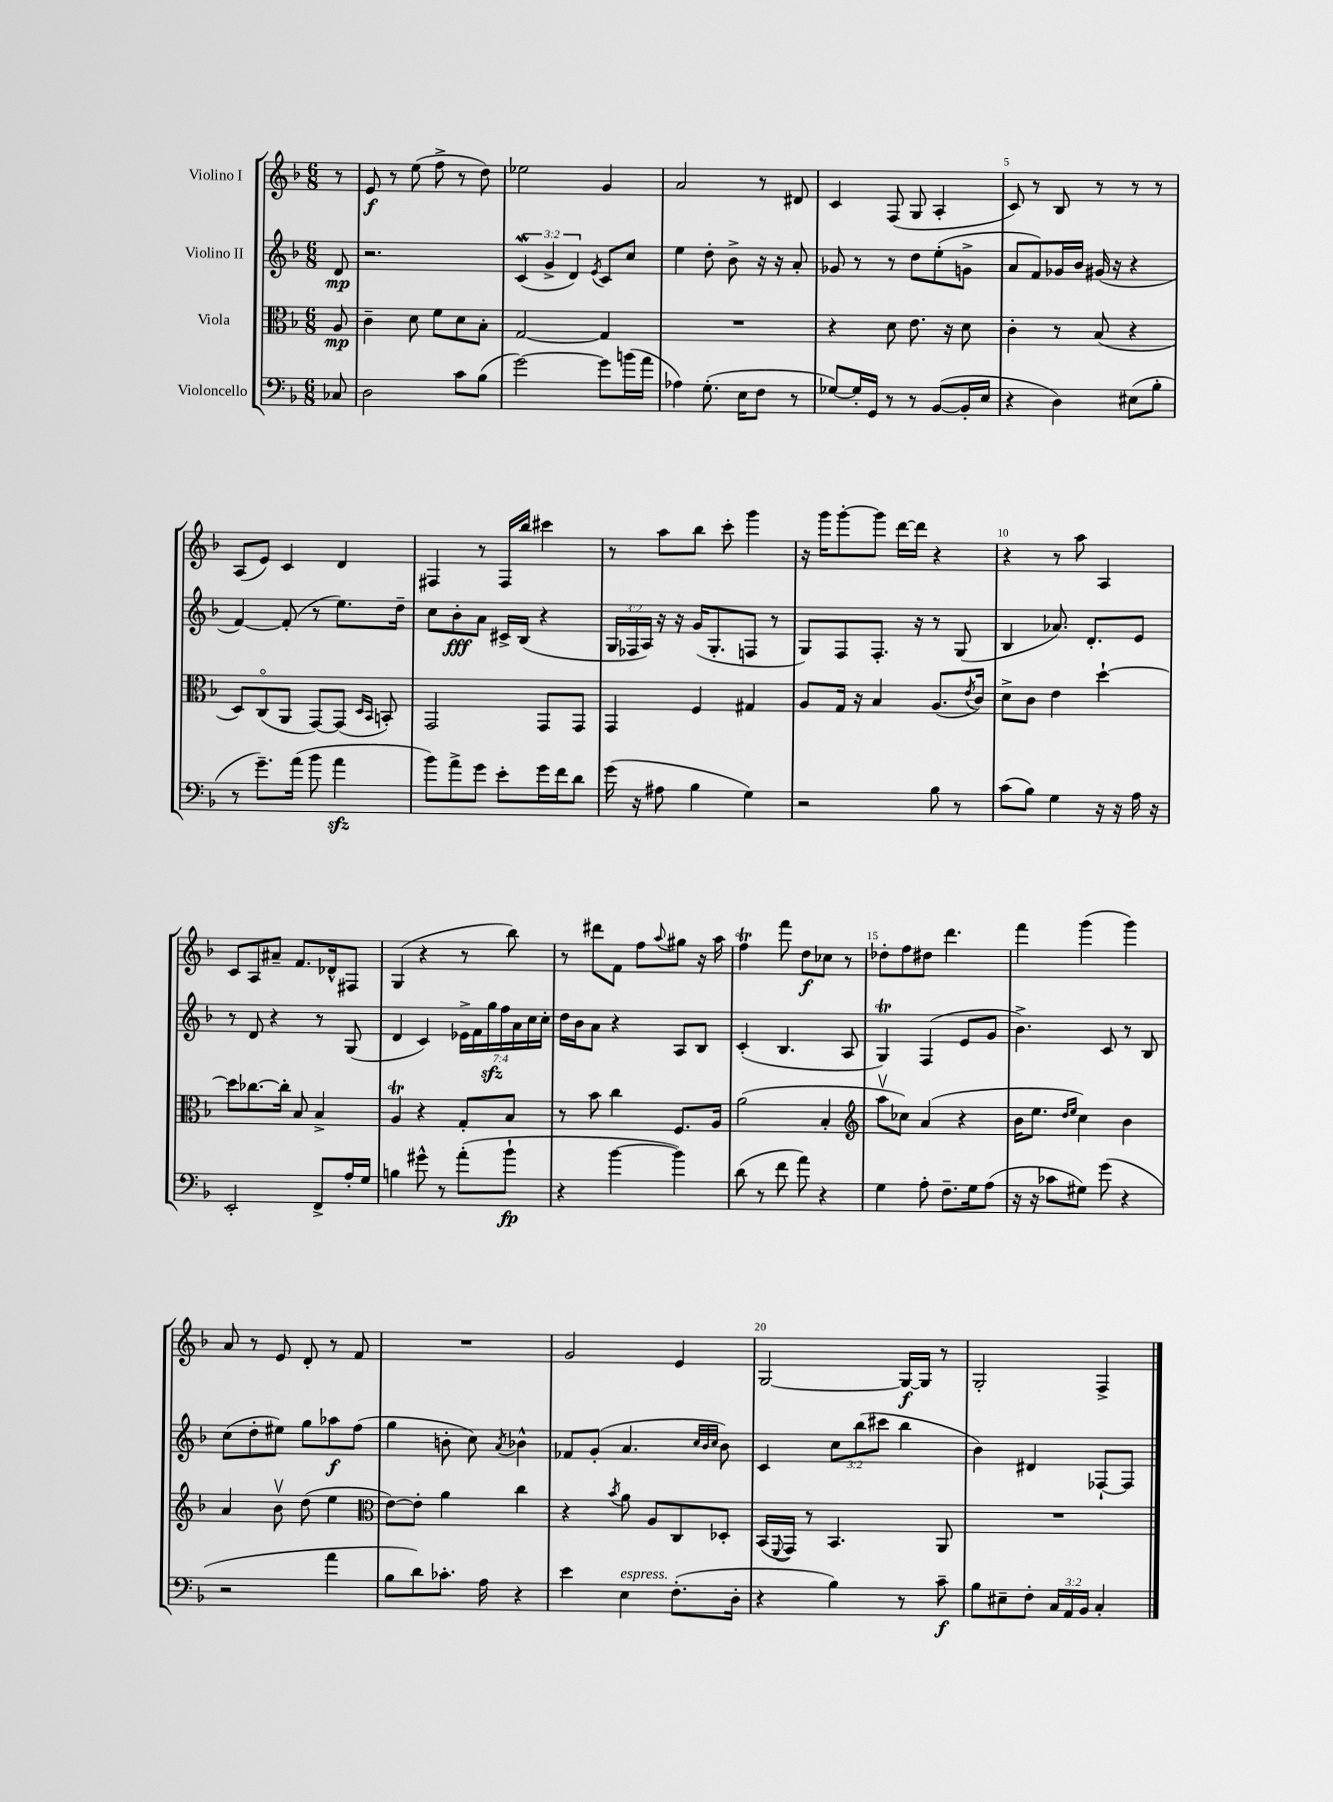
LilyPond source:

<<
\new StaffGroup <<
\new Staff = "s0" \with { instrumentName = "Violino I" } {
    \clef treble \key f \major \numericTimeSignature \time 6/8 \partial 8
    r8 |
    e'8\f r8 e''8( f''8-> r8 d''8) |
    ees''2 g'4 |
    a'2 r8 dis'8 |
    c'4 f8( g8 a4-. |
    c'8) r8 bes8 r8 r8 r8 |
    a8( e'8) c'4 d'4 |
    fis4 r8 fis16 bes''16 cis'''4 |
    r8 a''8 bes''8 c'''8-. g'''4 |
    r16 g'''16 g'''8~-. g'''8 d'''16~ d'''16 r4 |
    r4 r8 a''8 a4 |
    c'8 a8 ais'8-- f'8. des'16-^ fis8 |
    g4( r4 r8 bes''8) |
    r8 dis'''8 f'8 f''8 \appoggiatura { a''8 } gis''8 r16 a''16 |
    f''4\trill f'''8 d''8\f ces''8 r8 |
    des''8-. f''8 dis''8 d'''4. |
    f'''4 g'''4( g'''4) |
    a'8 r8 e'8 d'8-. r8 f'8 |
    R2. |
    g'2 e'4 |
    g2~ g16~\f g16 r8 |
    g2-. f4-> \bar "|." |
}
\new Staff = "s1" \with { instrumentName = "Violino II" } {
    \clef treble \key f \major \numericTimeSignature \time 6/8 \override Staff.TupletNumber.text = #tuplet-number::calc-fraction-text \partial 8
    d'8\mp |
    r2. |
    \tuplet 3/2 { c'4\mordent( g'4-> d'4) } \acciaccatura { e'8 } c'8 c''8 |
    e''4 d''8-. bes'8-> r16 r16 a'8-. |
    ges'8 r8 r8 d''8 e''8-.( g'8-> |
    a'8 f'8) ges'16 bes'16 gis'16( r16 r4 |
    f'4~) f'8-.( r8 e''8.) d''16-- |
    c''8 bes'8-.\fff a'8 cis'16-> bes16( r4 |
    \tuplet 3/2 { g16 fes16 a16) } r16 r16 g'16( g8.-. f8 r8 |
    g8) f8 f8.-. r16 r8 g8( |
    bes4 aes'8.) d'8.-. e'8 |
    r8 d'8 r4 r8 g8( |
    d'4 c'4) \tuplet 7/4 { ees'16-> f'16 g''16\sfz f''16 a'16 c''16 c''16-. } |
    d''16 bes'16 a'8 r4 a8 bes8 |
    c'4-.( bes4. a8 |
    g4\trill) f4( e'8 g'8 |
    bes'4.->) c'8 r8 bes8 |
    c''8( d''8-. eis''8) g''8 aes''8\f f''8( |
    g''4 b'8-. c''8) \acciaccatura { a'8 } bes'4-^ |
    fes'8 g'8-.( a'4. \grace { c''32 bes'32 c''32 } bes'8) |
    c'4 \tuplet 3/2 { c''8 bes''8( cis'''8 } bes''4 |
    bes'4) dis'4 fes8~-! fes8 \bar "|." |
}
\new Staff = "s2" \with { instrumentName = "Viola" } {
    \clef alto \key f \major \numericTimeSignature \time 6/8 \partial 8
    a8\mp |
    c'4-- d'8 f'8 d'8 bes8-. |
    g2~ g4 |
    R2. |
    r4 d'8 e'8. r16 d'8 |
    c'4-. r8 bes8( r4 |
    d8) c8\flageolet( a,8 g,8~) g,8( \grace { d16 bes,16 } b,8-.) |
    g,2 g,8 g,8 |
    g,4 f4 gis4 |
    a8 g16 r16 bes4 a8.( \acciaccatura { e'8 } c'16) |
    d'8-> c'8 e'4 d''4~-! |
    d''8 ces''8.~ ces''16-. bes8 bes4-> |
    a4\trill r4 g8-. bes8 |
    r8 bes'8 c''4 f8. a16 |
    a'2( bes4-. |
    \clef treble a''8\upbow ces''8) a'4( r4 |
    bes'16 e''8. \grace { d''16 e''16 } c''4) bes'4 |
    a'4 bes'8\upbow d''8( e''4 |
    \clef alto e'8~) e'8-. a'4 c''4 |
    r4 \acciaccatura { bes'8 } a'8 a8 c8 des8-. |
    bes,16( \appoggiatura { f,8 } g,16) r8 bes,4. a,8 |
    R2. \bar "|." |
}
\new Staff = "s3" \with { instrumentName = "Violoncello" } {
    \clef bass \key f \major \numericTimeSignature \time 6/8 \override Staff.TupletNumber.text = #tuplet-number::calc-fraction-text \partial 8
    ces8 |
    d2 c'8 bes8( |
    g'2~) g'8 b'16( a'16 |
    aes4) g8.-.( e16 f8 r8 |
    ges8~) ges16-. g,16 r8 r8 bes,8~( bes,16-. e16 |
    r4 d4) eis8( bes8-. |
    r8 g'8.--) a'16( bes'8 a'4\sfz |
    bes'8) a'8-> g'8 e'8-. g'16 f'16 d'8 |
    g'16( r16 ais8 bes4 g4) |
    r2 bes8 r8 |
    c'8( bes8) g4 r16 r16 a16 r16 |
    e,2-. f,8-> a16-. g16 |
    b4 gis'8-^ r8 a'8-.( bes'8-!\fp |
    r4 bes'4~ bes'4) |
    d'8( r8 f'8 a'8) r4 |
    g4 a8-. f8.-- g16 a8( |
    r16 r16 ces'8 gis8) g'8( r4 |
    r2 a'4 |
    bes8 d'8) ces'8.-. a16 r4 |
    e'4 e4^\markup { \italic "espress." } f8.-.( d16-. |
    r4 bes4) r8 c'8--\f |
    bes8 eis8-- f8-. \tuplet 3/2 { c16 a,16 bes,16 } c4-. \bar "|." |
}
>>
>>
\layout { \context { \Score \override BarNumber.break-visibility = ##(#f #t #t) barNumberVisibility = #(every-nth-bar-number-visible 5) } }
